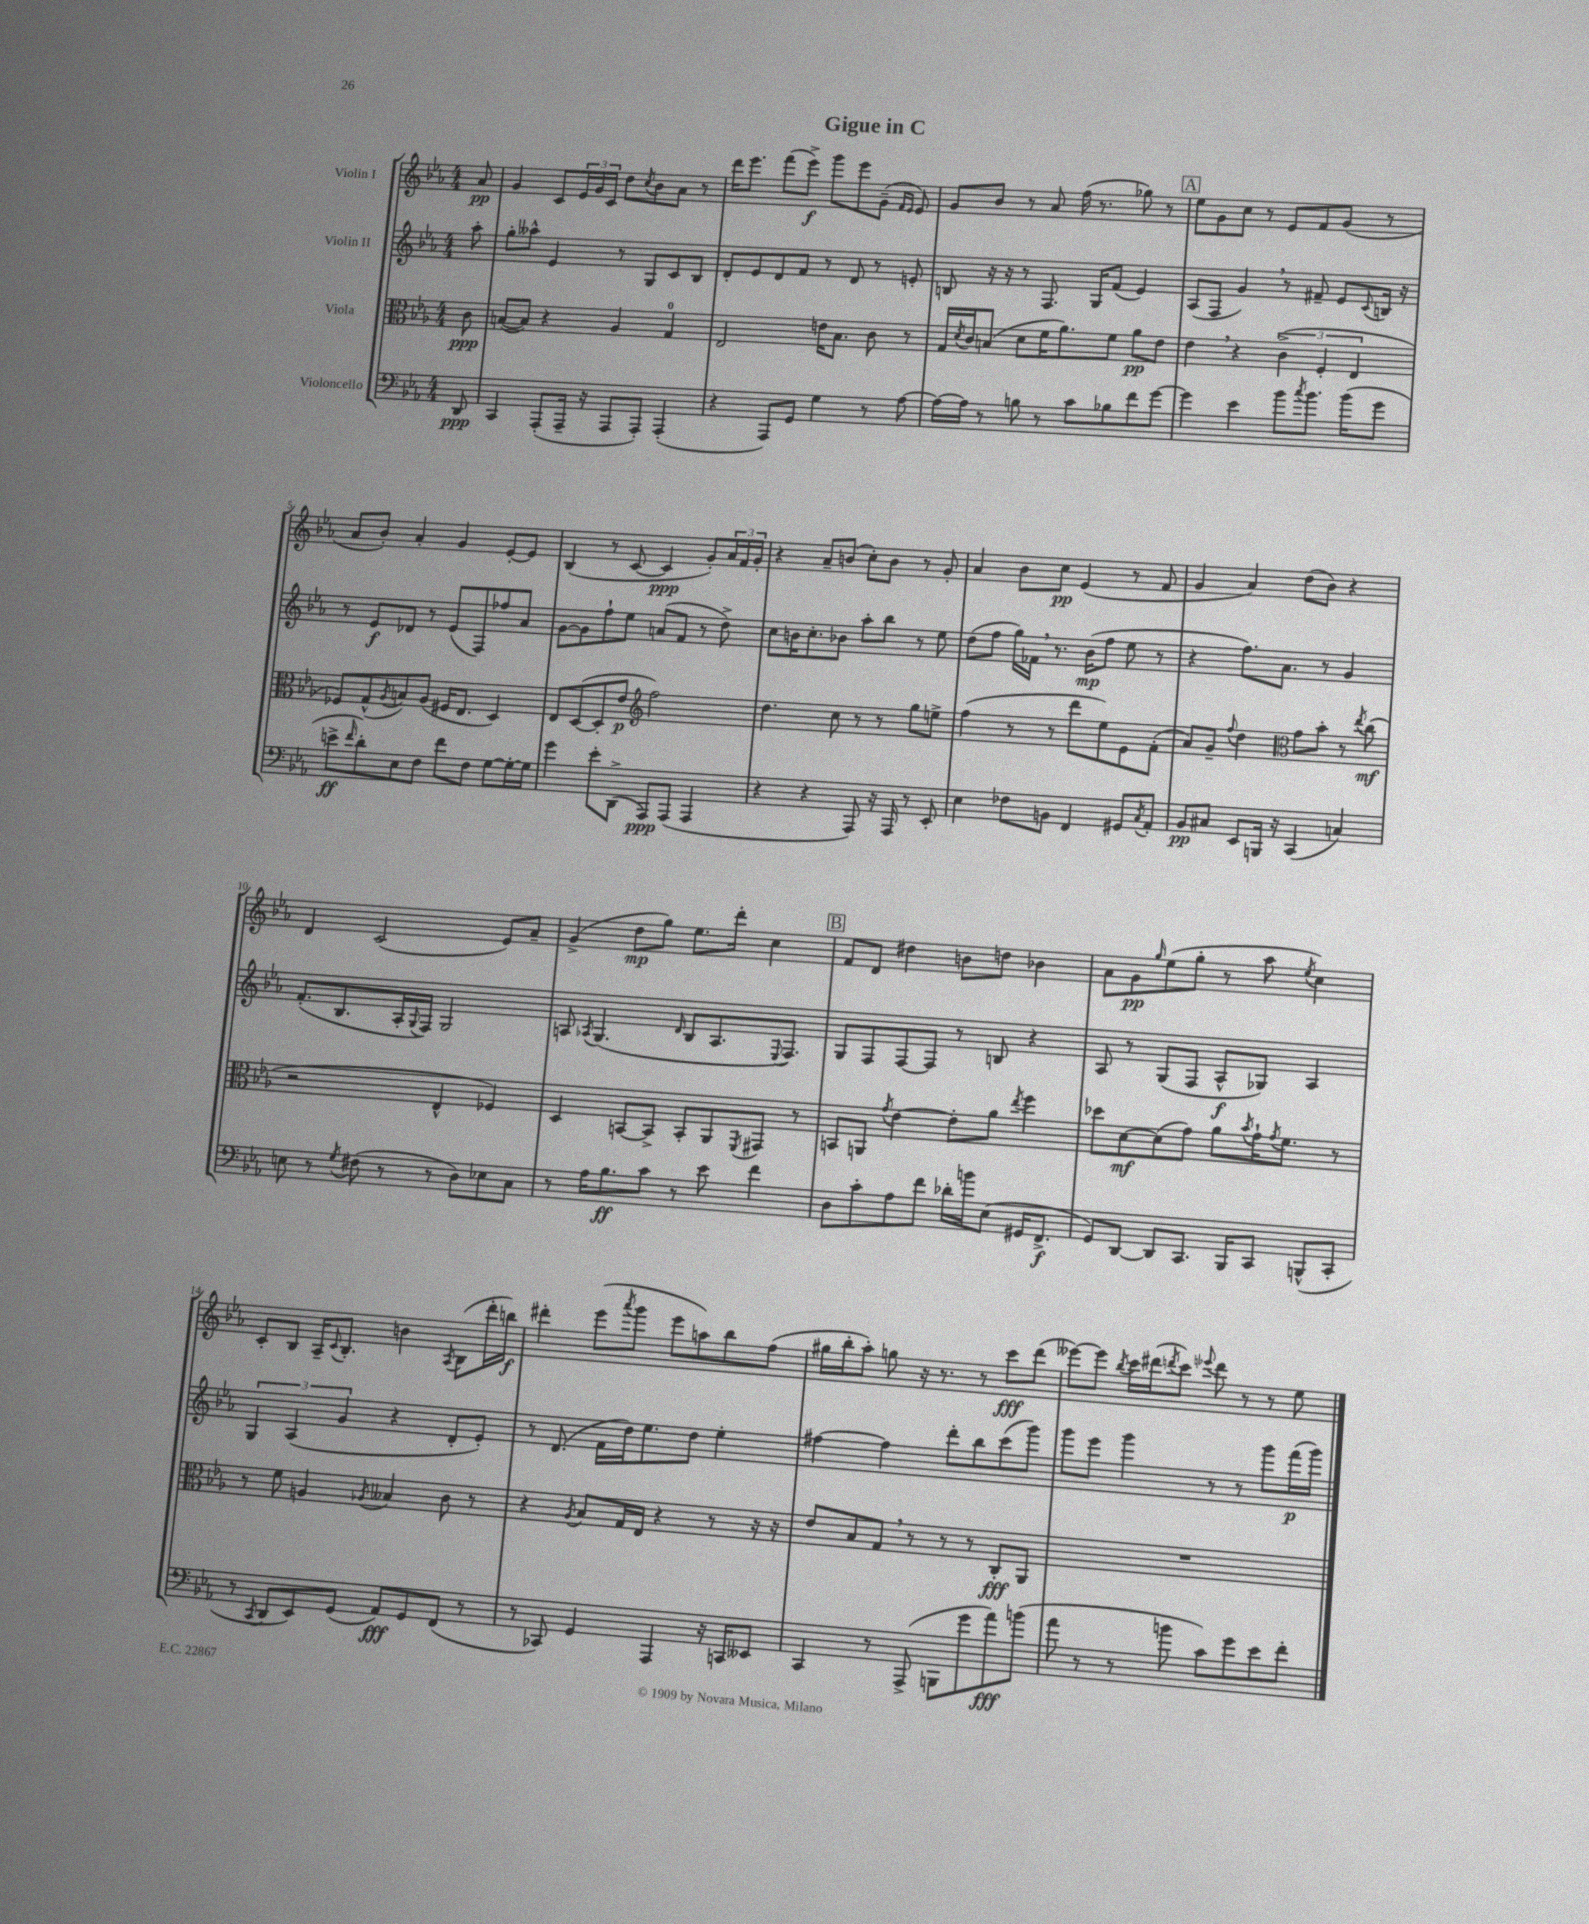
\header { title = "Gigue in C" }
<<
\new StaffGroup <<
\new Staff = "s0" \with { instrumentName = "Violin I" } {
    \clef treble \key ees \major \numericTimeSignature \time 4/4 \partial 8
    aes'8\pp |
    g'4 c'8 \tuplet 3/2 { ees'16 g'16 c'16 } d''8 \acciaccatura { c''8 } bes'8 aes'8 r8 |
    d'''16 ees'''8. f'''8( ees'''8->\f) g'''8 ees'''8 g'8--( \grace { f'16 ees'16 } ees'8) |
    g'8 bes'8 r8 aes'8 f''16( r8. ges''8) r8 |
    \mark \markup { \box "A" } ees''8 g'8 c''8 r8 ees'8 f'8 g'8( r8 |
    aes'8 bes'8-.) aes'4-. g'4 ees'8~-. ees'8 |
    bes4( r8 c'8~ c'4\ppp g'8-.) \tuplet 3/2 { aes'16 f'16 g'16-. } |
    r4 aes'8-- b'8( c''8-.) b'8 r8 g'8-. |
    aes'4 bes'8 c''8\pp ees'4( r8 f'8 |
    g'4 aes'4) d''8( bes'8) r4 |
    d'4 c'2( ees'8) aes'8-- |
    g'4->( d''8\mp g''8) ees''8. d'''16-. c''4 |
    \mark \markup { \box "B" } f'8 d'8 dis''4 b'8 d''8 bes'4 |
    aes'8 g'8\pp \grace { g''16 } ees''8( g''8-. r8 aes''8 \acciaccatura { ees''8 } c''4) |
    c'8-. bes8 aes16-- \appoggiatura { c'8 } bes8.-. b'4 \acciaccatura { aes8 } bes8( d'''16-. b''16\f) |
    dis'''4-. ees'''8( \acciaccatura { aes'''8 } g'''8 ees'''8 a''8) bes''8 f''8( |
    gis''16 bes''16-. aes''8-.) g''8 r16 r8. r8 c'''8\fff d'''8( |
    eeses'''8~) eeses'''8 \acciaccatura { bes''8 } c'''16 dis'''16( \acciaccatura { d'''8 } c'''8) \appoggiatura { ees'''8 } d'''8 r8 r8 ees''8 \bar "|." |
}
\new Staff = "s1" \with { instrumentName = "Violin II" } {
    \clef treble \key ees \major \numericTimeSignature \time 4/4 \partial 8
    aes''8-. |
    g''8-. aeses''8-^ ees'4 r8 g8 c'8 bes8 |
    d'8-. ees'8 d'8 f'8 r8 d'8 r8 e'8-. |
    b8 r16 r16 r8 f8. g16 f'8( ees'4) |
    \mark \markup { \box "A" } aes8( f8 g'4) \breathe r8 fis'8-- ees'8 \appoggiatura { c'8 } b16 r16 |
    r8 ees'8\f des'8 r8 ees'8( f8) fes''8 aes'8 |
    g'8~ g'8 f''8-! ees''8 a'8( f'8 r8 d''8->) |
    c''8 b'16 c''8.-. bes'8 aes''8-. bes''8 r8 ees''8 |
    d''8( f''8 g''16) fes'16 \breathe r8. bes'16\mp( f''8 ees''8 r8 |
    r4 f''8.) aes'8. r8 g'4 |
    f'8.-.( bes8. aes16-. \appoggiatura { g8 } f16) g2 |
    a8 \acciaccatura { aes8 } g4.( \grace { d'16 } bes8 aes8. \appoggiatura { ees8 } f8.) |
    \mark \markup { \box "B" } g8 f8 f8~ f8 r8 b8 r4 |
    aes8 r8 g8( f8 aes8-^\f ges8) aes4 |
    \tuplet 3/2 { g4 aes4( g'4 } r4 d'8-. ees'8-.) |
    r8 d'8.( f'16 d''16) ees''8. d''8 ees''4-. |
    fis''4~ fis''4 d'''8-. bes''8 c'''8( g'''8) |
    g'''8 ees'''8 g'''4 r8 r8 g'''8 f'''16\p( g'''16) \bar "|." |
}
\new Staff = "s2" \with { instrumentName = "Viola" } {
    \clef alto \key ees \major \numericTimeSignature \time 4/4 \partial 8
    c'8\ppp |
    b8~( b8) r4 aes4 g4-0 |
    ees2 e'16 bes8. c'8 r8 |
    g16 \acciaccatura { d'8 } c'16 b8( d'8 f'16 aes'8.) f'8 aes'8\pp ees'8 |
    \mark \markup { \box "A" } ees'4 \breathe r4 \tuplet 3/2 { c'4->( f4-. ees4 } |
    fes8) g8-^( \acciaccatura { aes8 } b8) aes8( fis16 ees8. d4) |
    ees8 d8~( d8-. ees'8\p \clef treble f''2) |
    d''4. c''8 r8 r8 g''8 e''8-> |
    f''4( r8 r8 d'''8 ees''8) ees'8 f'8-.( |
    aes'8) g'8-- \appoggiatura { f''8 } d''4 \clef alto g'8 bes'8-. r8 \acciaccatura { ees''8 } c''8\mf( |
    r2 ees4-^ fes4) |
    d4 b,8~ b,8-> b,8-. aes,8 \acciaccatura { f,8 } gis,8 r8 |
    \mark \markup { \box "B" } b,8 a,8 \acciaccatura { g'8 } ees'4~ ees'8-. aes'8 \acciaccatura { ees''8 } f''4 |
    des''8 d'8~\mf d'8( g'8) aes'8 \acciaccatura { bes'8 } g'16-! \acciaccatura { g'8 } f'8. r8 |
    r8 f'8 a4 \acciaccatura { aes8 } beses4 c'8 r8 |
    r4 \acciaccatura { aes8 } bes8 g16 ees16 r4 r8 r16 r16 |
    ees'8 bes8 g8 \breathe r8 r8 r8 c8-.\fff aes,8 |
    R1 \bar "|." |
}
\new Staff = "s3" \with { instrumentName = "Violoncello" } {
    \clef bass \key ees \major \numericTimeSignature \time 4/4 \partial 8
    d,8\ppp |
    c,4 aes,,8-.( aes,,16-- r16 aes,,8 aes,,8-.) aes,,4-.( |
    r4 aes,,8) g,8 g4 r8 aes8~ |
    aes16~ aes16 r8 b8 r8 c'8 bes8 f'8 g'8~ |
    \mark \markup { \box "A" } g'4 ees'4 bes'8 \acciaccatura { c''8 } bes'8. bes'16( g'8 |
    e'8->\ff \grace { f'16 } d'8-.) ees8 f8 f'8 f8 g8~ g16~-. g16 |
    g'4 ees'8-. d,8->( aes,,8\ppp) aes,,8( aes,,4 |
    r4 r4 aes,,8) r16 aes,,16 r8 ees,8-. |
    ees4 fes8 b,8 f,4 gis,8 \acciaccatura { c8 } aes,8-. |
    bes,8\pp cis8 ees,8 b,,16 r16 c,4( c4) |
    e8 r8 \acciaccatura { g8 } fis8( r8 r8 d8) ees8 c8 |
    r8 aes16 bes8.\ff c'8 r8 ees'8 f'4 |
    \mark \markup { \box "B" } d8 c'8-. aes8 f'8 des'16-. b'16 ees8( gis,16 f,8.->\f |
    g,8) d,8~ d,8 c,8. bes,,16 c,8 b,,8-^( c,8-. |
    r8 \acciaccatura { c,8 } d,8 ees,8) g,8( aes,8\fff) g,8 f,8( r8 |
    r8 ces,8) g,4 aes,,4 r16 c,16 eeses,8 |
    c,4 r8 aes,,8->( b,,8 g'8 aes'8\fff) b'8( |
    aes'8 r8 r8 b'8 c'8) g'8 ees'8 f'8-. \bar "|." |
}
>>
>>
